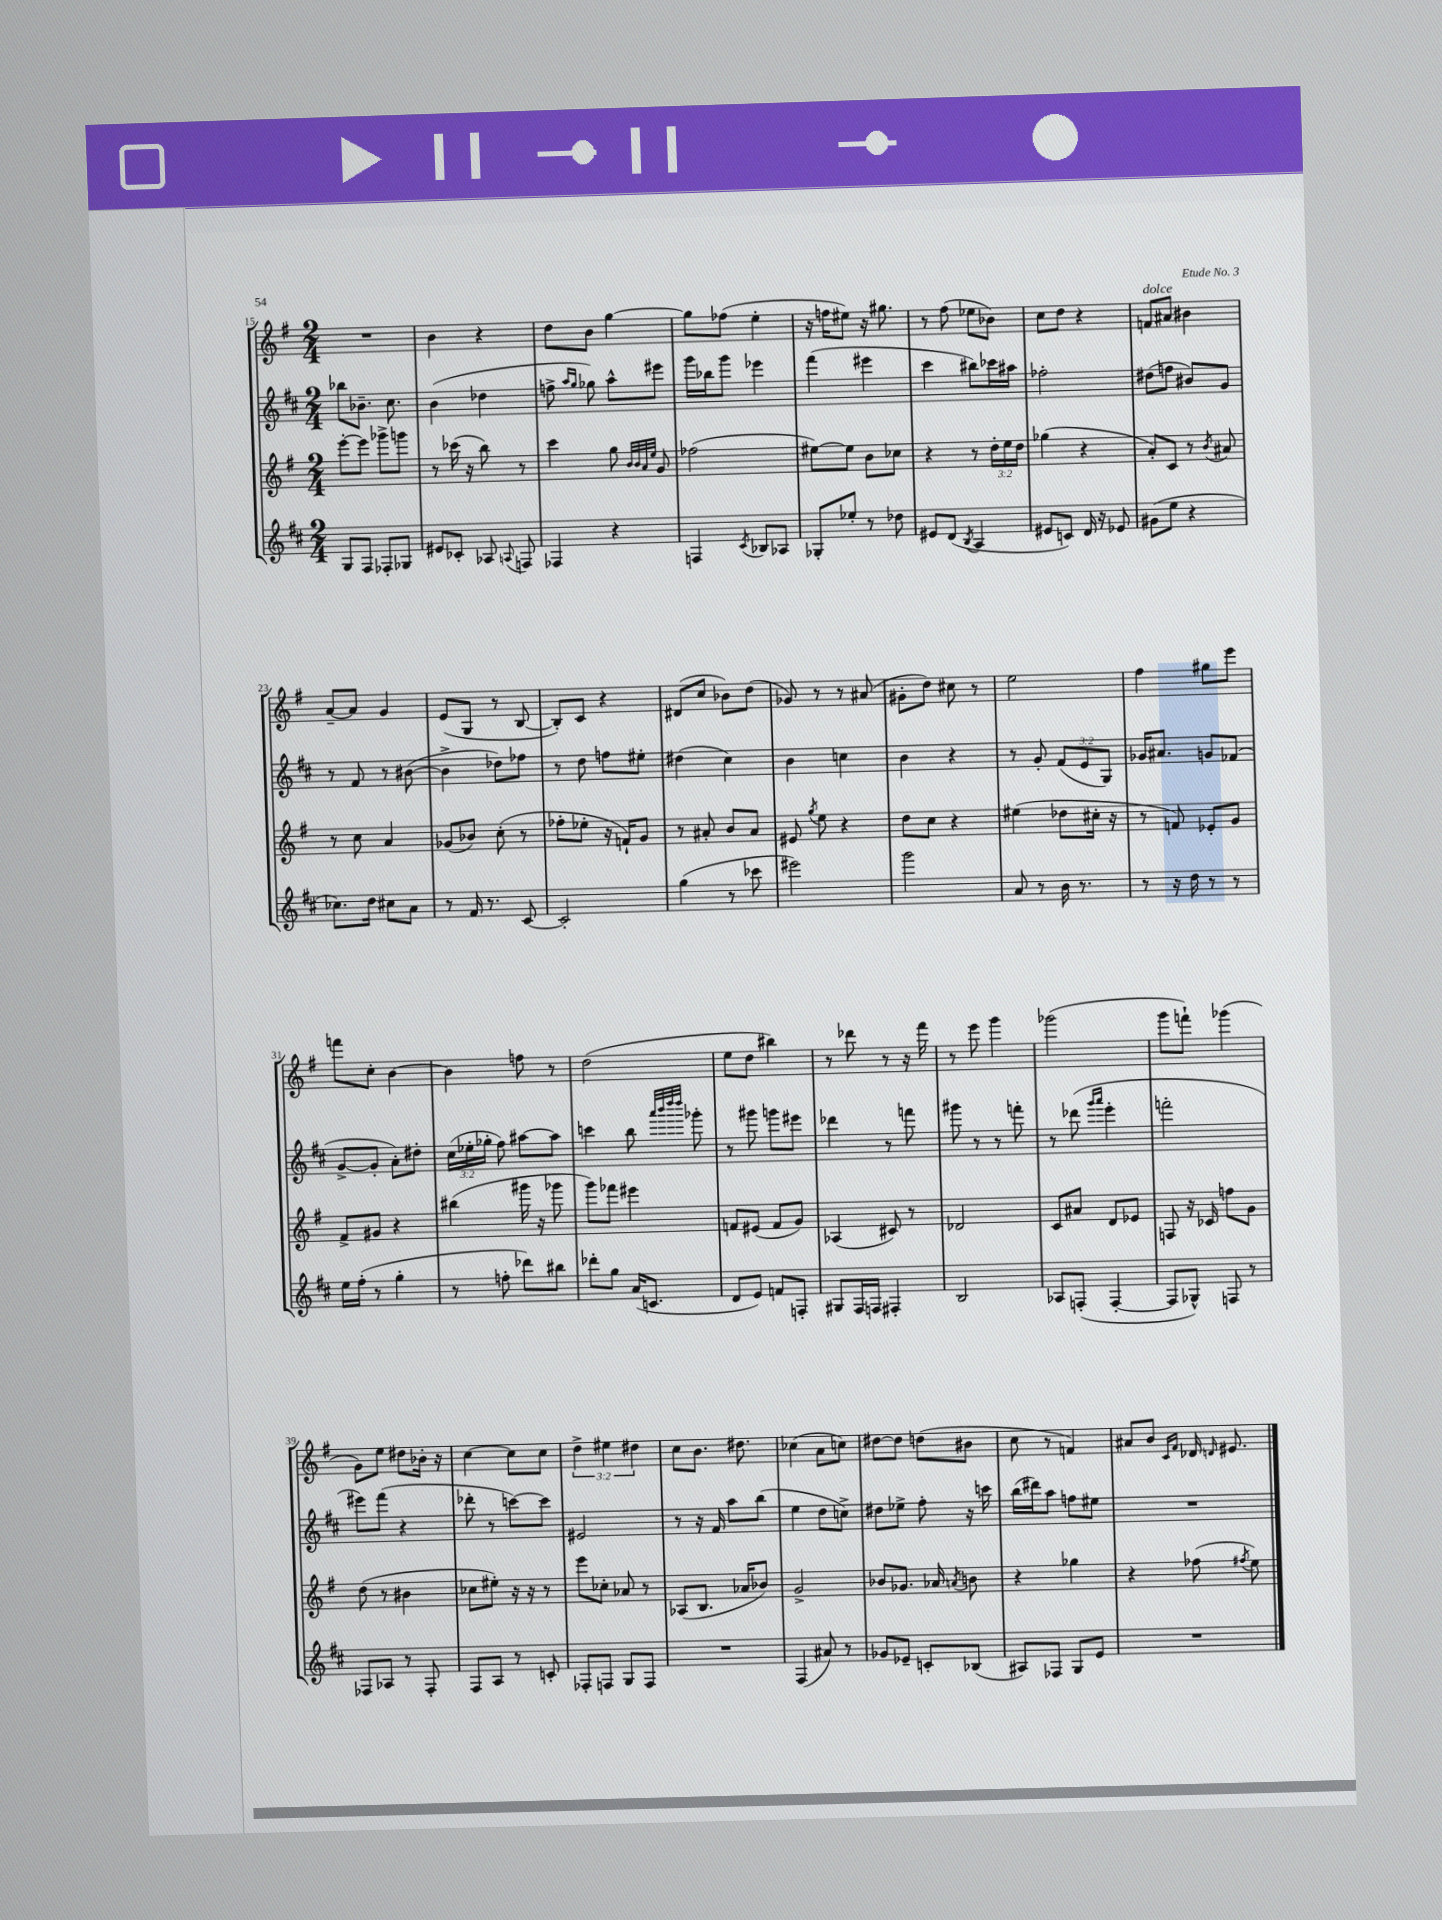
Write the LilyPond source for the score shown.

<<
\new StaffGroup <<
\new Staff = "s0" {
    \clef treble \key g \major \numericTimeSignature \time 2/4 \override Staff.TupletNumber.text = #tuplet-number::calc-fraction-text
    \autoBeamOff R2 |
    b'4 r4 |
    d''8[ b'8] g''4~ |
    g''8[ fes''8]( e''4-. |
    r16 f''16[ eis''8]) r16 gis''8. |
    r8 fis''8( ees''8[ bes'8]) |
    c''8[ d''8] r4 |
    f'8[^\markup { \italic "dolce" } ais'8] bis'4 |
    a'8[~-- a'8] g'4 |
    e'8[( g8] r8 b8~ |
    b8[-.) c'8] r4 |
    dis'8[( c''8] bes'8[) d''8]( |
    ges'8) r8 r8 ais'8( |
    gis'8[-. d''8]) cis''8 r8 |
    e''2 |
    fis''4 gis''8[ e'''8] |
    f'''8[ c''8]-. b'4~ |
    b'4 f''8 r8 |
    d''2( |
    e''8[ d''8] bis''4) |
    r8 des'''8 r8 r16 fis'''16 |
    r8 e'''8 g'''4 |
    ges'''2( |
    g'''8[ f'''8]-!) ges'''4( |
    g'8[) e''8] dis''8[ bes'16]-. r16 |
    c''4~ c''8[ c''8] |
    \tuplet 3/2 { d''4-> eis''4 dis''4 } |
    c''8[ b'8.] dis''8. |
    ces''4( a'8[ c''8]) |
    dis''8[~ dis''8] d''8[( bis'8] |
    c''8 r8 f'4) |
    ais'8[ b'8] \grace { c'16[ fis'16] } des'16 \grace { d'16 } eis'8. \bar "|." |
}
\new Staff = "s1" {
    \clef treble \key d \major \numericTimeSignature \time 2/4 \override Staff.TupletNumber.text = #tuplet-number::calc-fraction-text
    \autoBeamOff bes''8[ bes'8.]-- cis''8. |
    b'4( des''4 |
    f''8-> \grace { a''16[ g''16] } ges''8) a''8[-^ eis'''8] |
    g'''16[ bes''16 g'''8] ees'''4 |
    fis'''4( eis'''4 |
    cis'''4 bis''8[) ces'''16 ais''16] |
    fes''2-. |
    dis''8[( f''8] bis'8[) g'8] |
    r8 fis'8 r8 bis'8~( |
    bis'4-> des''8[) fes''8] |
    r8 d''8 f''8[ eis''8]-. |
    dis''4( cis''4) |
    b'4 c''4 |
    b'4 r4 |
    r8 g'8-. \tuplet 3/2 { fis'8[( e'8 g8]) } |
    ges'16[ ais'8.] g'8[ fes'8]( |
    g'8[~-> g'8]-. a'8[-.) dis''8]-. |
    \tuplet 3/2 { cis''16[( ees''16-. ges''16]-. } fis''8) ais''8[~ ais''8] |
    c'''4 b''8 \grace { a'''32[ b'''32 d''''32 d''''32] } ges'''8-. |
    r8 gis'''8 g'''8[ eis'''8] |
    des'''4 r8 f'''8 |
    gis'''8 r8 r8 f'''8-. |
    r8 des'''8( \grace { g'''16[ a'''16] } e'''4-. |
    f'''2-. |
    eis'''8[) fis'''8]( r4 |
    des'''8-. r8 c'''8[~) c'''8] |
    eis'2 |
    r8 r16 fis'16 a''8[ b''8]( |
    e''4 d''8[ c''8]->) |
    dis''8[ ees''8]-> fis''8-. r16 c'''16 |
    b''16[( dis'''16) a''8] f''8[ eis''8] |
    R2 \bar "|." |
}
\new Staff = "s2" {
    \clef treble \key g \major \numericTimeSignature \time 2/4 \override Staff.TupletNumber.text = #tuplet-number::calc-fraction-text
    \autoBeamOff e'''8[~-. e'''8] ges'''8[-> g'''8] |
    r8 ces'''16( r16 b''8) r8 |
    c'''4 g''8 \grace { b'32[ b'32 a'32 e''32] } g'8 |
    fes''2( |
    eis''8[~) eis''8] b'8[ ces''8] |
    r4 r8 \tuplet 3/2 { d''16[-. e''16 d''16] } |
    ges''4( r4 |
    a'8[-.) c'8] r8 \acciaccatura { b'8 } ais'8 |
    r8 c''8 a'4 |
    ges'8[( bes'8]) c''8-.( r8 |
    fes''8[-. ees''8]-. r16 f'16[-!) g'8] |
    r8 ais'8-. b'8[ ais'8] |
    eis'8 \acciaccatura { g''8 } e''8 r4 |
    d''8[ c''8] r4 |
    eis''4( des''8[ cis''16]-. r16 |
    r8 f'8) ees'8[-. g'8] |
    fis'8[-> gis'8] r4 |
    bis''4( gis'''16 r16 ges'''8 |
    g'''8[) fes'''8] eis'''4 |
    f'8[ eis'8]( f'8[ g'8]) |
    aes4( cis'8) r8 |
    des'2 |
    c'8[ ais'8] d'8[ ees'8] |
    f8 r16 ces'16 f''8[ g'8] |
    d''8( r8 bis'4 |
    ces''8[ eis''8]-.) r16 r16 r8 |
    e'''8[ ces''8]-. aes'8 r8 |
    aes8[( b8.] aes'16[ bes'8]) |
    g'2-> |
    bes'8[ ges'8.] aes'16 \acciaccatura { a'8 } b'8 |
    r4 ges''4 |
    r4 fes''8( \acciaccatura { fis''8 } e''8) \bar "|." |
}
\new Staff = "s3" {
    \clef treble \key d \major \numericTimeSignature \time 2/4
    \autoBeamOff g8[ fis8] fes8[-. ges8] |
    eis'8[ ces'8]-. aes8 \appoggiatura { a8 } f8 |
    fes4 r4 |
    f4 \acciaccatura { cis'8 } bes8[ aes8] |
    ges8[-. ees''8]-. r8 des''8 |
    eis'8[ d'8]( \acciaccatura { b8 } a4 |
    eis'8[ c'8]) d'16 r16 ees'8 |
    gis'8[( e''8] r4 |
    ces''8.[) d''16] cis''8[ a'8] |
    r8 fis'16 r8. cis'8~ |
    cis'2-. |
    g''4( r8 ces'''8 |
    eis'''2) |
    g'''2 |
    a'8 r8 b'16 r8. |
    r8 r16 d''16 r8 r8 |
    e''16[ fis''16]-.( r8 g''4-. |
    r8 f''8-. des'''8[) bis''8] |
    des'''8[-. g''8] a'16[( c'8.] |
    d'8[ e'8]) f'8[ f8]-. |
    gis8[ fis16 f16] fis4-. |
    b2 |
    aes8[ f8]-.( f4~-. |
    f8[ ges8]-^) f8 r8 |
    fes8[ aes8] r8 fes8-. |
    fis8[ a8] r8 c'8-. |
    fes8[-. f8] g8[ f8] |
    R2 |
    fis4( ais'8) r8 |
    ges'8[ ees'8]-- c'8[-. bes8]( |
    ais8[) fes8] g8[ e'8] |
    R2 \bar "|." |
}
>>
>>
\layout { \context { \Score currentBarNumber = #15 } }
